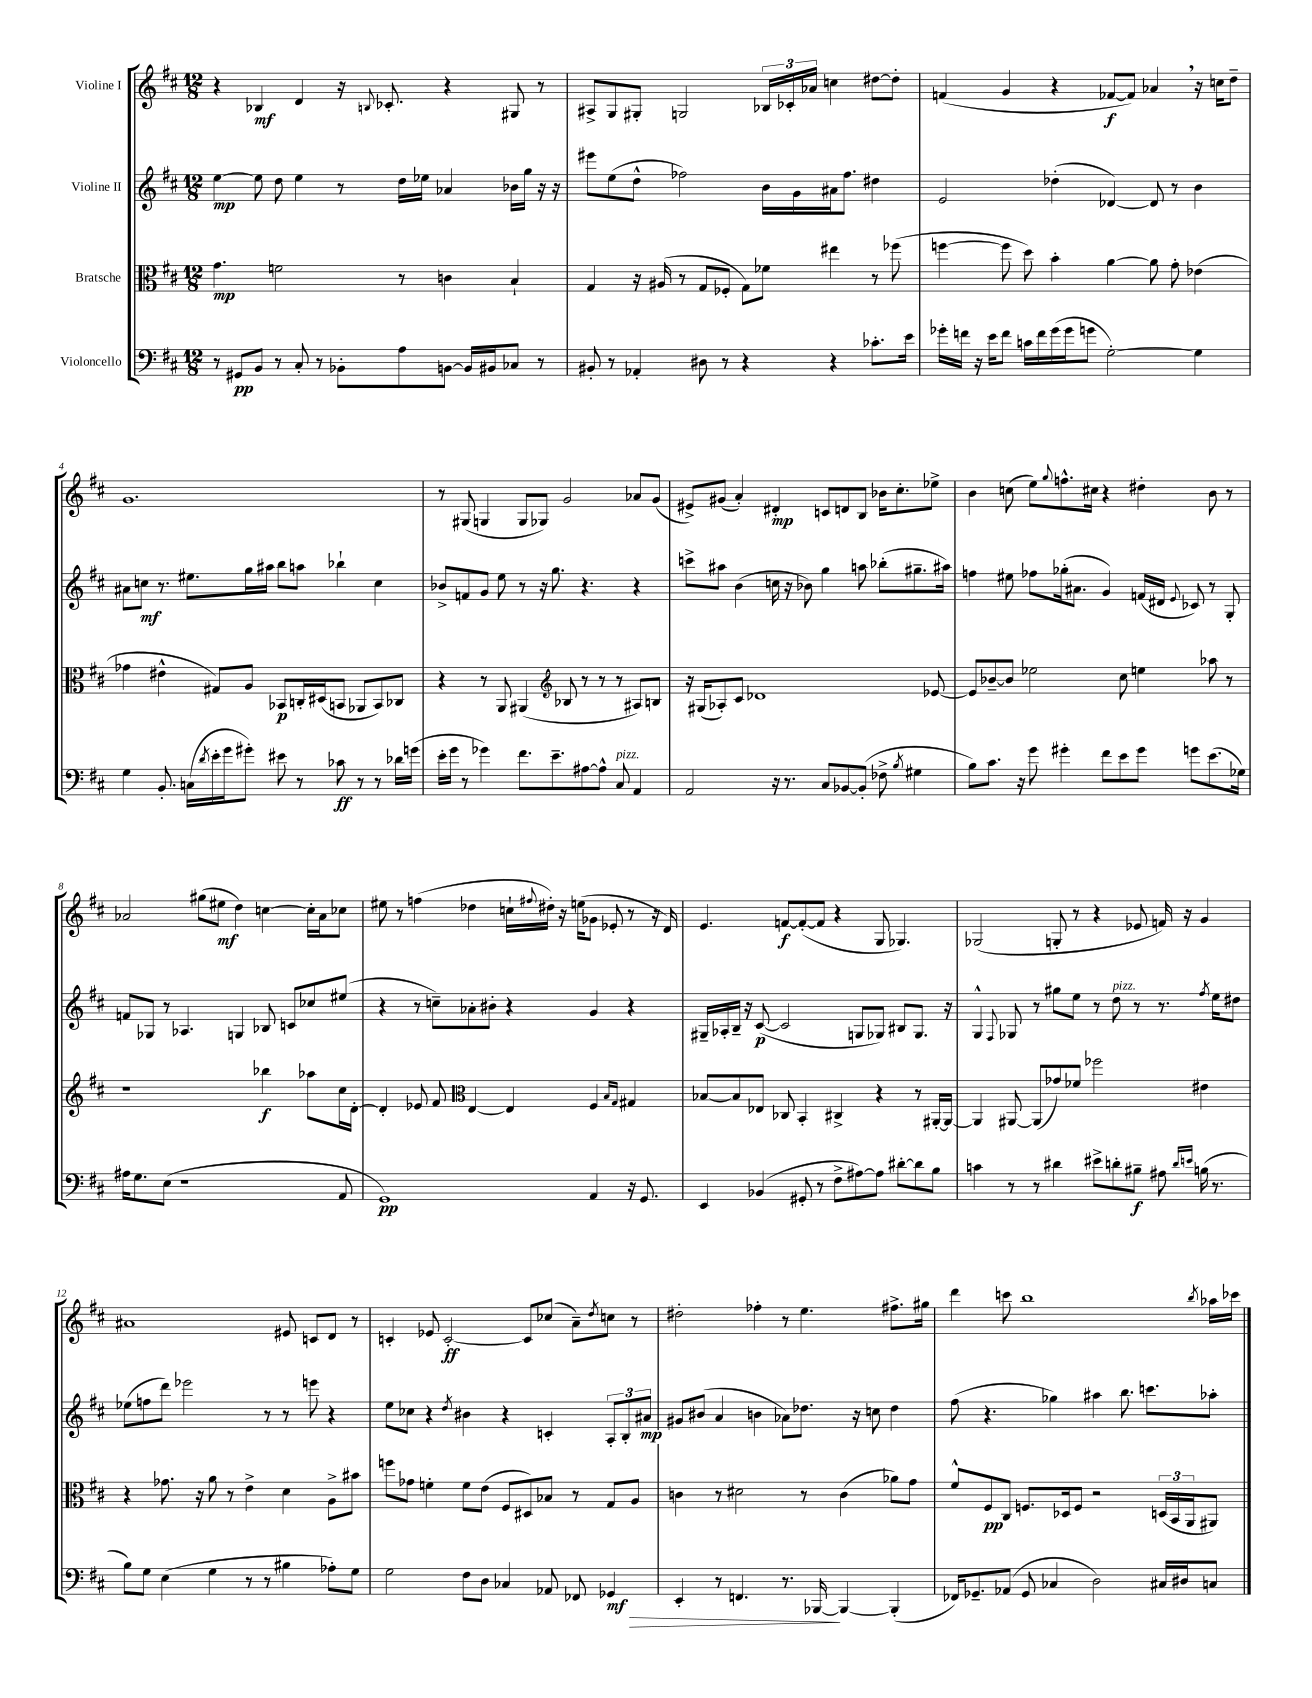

**kern	**dynam	**kern	**dynam	**kern	**dynam	**kern	**dynam
*part4	*part4	*part3	*part3	*part2	*part2	*part1	*part1
*staff4	*staff4	*staff3	*staff3	*staff2	*staff2	*staff1	*staff1
*I"Violoncello	*	*I"Bratsche	*	*I"Violine II	*	*I"Violine I	*
*clefF4	*	*clefC3	*	*clefG2	*	*clefG2	*
*k[f#c#]	*	*k[f#c#]	*	*k[f#c#]	*	*k[f#c#]	*
*M12/8	*	*M12/8	*	*M12/8	*	*M12/8	*
=1	=1	=1	=1	=1	=1	=1	=1
8r	.	4.g\	mp	[4ee\	mp	4r	.
8GG#X/L	pp	.	.	.	.	.	.
8BB/J	.	.	.	8ee\]	.	4B-X/	mf
8r	.	2fn\	.	8dd\	.	.	.
8C#'/	.	.	.	4ee\	.	4d/	.
8r	.	.	.	.	.	.	.
8BB-X'\L	.	.	.	8r	.	16r	.
.	.	.	.	.	.	8qqBn/	.
.	.	.	.	.	.	8.c-X'/	.
8A\	.	8r	.	16dd\LL	.	.	.
.	.	.	.	16ee-X\JJ	.	.	.
[8BBn\J	.	4cn\	.	4a-X/	.	4r	.
16BB/LL]	.	.	.	.	.	.	.
16BB#X/J	.	.	.	.	.	.	.
8C-X/J	.	4B`/	.	16b-X\LL	.	8G#X/	.
.	.	.	.	16gg\JJ	.	.	.
8r	.	.	.	16r	.	8r	.
.	.	.	.	16r	.	.	.
=2	=2	=2	=2	=2	=2	=2	=2
8BB#X'/	.	4G/	.	8eee#X\L	.	8A#X^/L	.
8r	.	.	.	(8ee\	.	8G/	.
4AA-X'/	.	16r	.	8dd^^\J	.	8G#X'/J	.
.	.	(16A#X/	.	.	.	.	.
.	.	8r	.	2ff-X\)	.	2Gn/	.
8D#X\	.	8G/L	.	.	.	.	.
8r	.	8F-X'/J	.	.	.	.	.
4r	.	8G\L)	.	.	.	.	.
.	.	8f-X\J	.	16b\LL	.	24B-X/LL	.
.	.	.	.	.	.	24c-X'/	.
.	.	.	.	16g\	.	.	.
.	.	.	.	.	.	24a-X/JJ	.
4r	.	4ee#X\	.	16a#X\J	.	4ccn\	.
.	.	.	.	8.ff-\J	.	.	.
8.c-X'\L	.	8r	.	4dd#X\	.	[8dd#X\L	.
.	.	(8ff-X\	.	.	.	8dd#'\J]	.
16e\Jk	.	.	.	.	.	.	.
=3	=3	=3	=3	=3	=3	=3	=3
16g-X'\LL	.	[4ffn\	.	2e/	.	(4fn/	.
16fn\JJ	.	.	.	.	.	.	.
16r	.	.	.	.	.	.	.
16e\KL	.	.	.	.	.	.	.
8f\J	.	8ff\]	.	.	.	4g/	.
16cn\LL	.	8dd\)	.	.	.	.	.
16f\	.	.	.	.	.	.	.
(16g-\	.	4b'\	.	(4dd-X'\	.	4r	.
16g-\J	.	.	.	.	.	.	.
8gn\J	.	.	.	.	.	.	.
[2G'\)	.	[4a\	.	[4d-X/)	.	[8f-X/L	f
.	.	.	.	.	.	8f-/J])	.
.	.	8a\]	.	8d-/]	.	4a-X,/	.
.	.	8g'\	.	8r	.	.	.
4G\]	.	(4e-X\	.	4b\	.	16r	.
.	.	.	.	.	.	16ccn\KL	.
.	.	.	.	.	.	8dd~\J	.
!!LO:LB:g=z
=4	=4	=4	=4	=4	=4	=4	=4
4G\	.	4g-X\	.	8a#X\L	.	1.g	.
.	.	.	.	8ccn\J	mf	.	.
8.BB'/	.	4e#X^^\	.	8.r	.	.	.
(16Cn\LL	.	.	.	8.ee#X\L	.	.	.
8qd/	.	.	.	.	.	.	.
16e'\	.	8G#X/L)	.	.	.	.	.
16g\J	.	.	.	.	.	.	.
8g#X'\J)	.	8A/J	.	16gg\L	.	.	.
.	.	.	.	16aa#X\JJ	.	.	.
8e#X\	.	8BB-X/L	p	8bb\L	.	.	.
8r	.	16Cn'/L	.	8aan\J	.	.	.
.	.	(16D#X/J	.	.	.	.	.
8c-X\	ff	8BBn/J	.	4bb-X`\	.	.	.
8r	.	8AA-X/L	.	.	.	.	.
8r	.	8BB/)	.	4cc\	.	.	.
16d-X\LL	.	8C-X/J	.	.	.	.	.
(16gn\JJ	.	.	.	.	.	.	.
=5	=5	=5	=5	=5	=5	=5	=5
16e'\LL	.	4r	.	8b-X^/L	.	8r	.
16g\JJ	.	.	.	.	.	.	.
8r	.	.	.	8fn/	.	(8G#X/	.
4g-X\)	.	8r	.	8g/J	.	4Gn/	.
.	.	8AA/	.	8ee\	.	.	.
8.f#\L	.	(4AA#X/	.	8r	.	8G/L	.
.	.	.	.	16r	.	8G-X/J)	.
8.e~\	.	.	.	8.gg\	.	.	.
*	*	*clefG2	*	*	*	*	*
.	.	8B-X/	.	.	.	2g/	.
[8A#X\	.	8r	.	4.r	.	.	.
8A#^^\J]	.	8r	.	.	.	.	.
!LO:TX:a:i:t=pizz.	!	!	!	!	!	!	!
8C#/	.	8r	.	.	.	.	.
4AA/	.	8A#X/L)	.	4r	.	8a-X/L	.
.	.	8Bn/J	.	.	.	(8g/J	.
=6	=6	=6	=6	=6	=6	=6	=6
2AA/	.	16r	.	8cccn^\L	.	8e#X^/L)	.
.	.	(16G#X/KL	.	.	.	.	.
.	.	8A-X'/)	.	8aa#X\J	.	(8g#X/J	.
.	.	8c#/J	.	(4b\	.	4a'/)	.
.	.	1d-X	.	.	.	.	.
16r	.	.	.	16ccn\	.	4d#X'/	mp
8.r	.	.	.	16r	.	.	.
.	.	.	.	8b-X\)	.	.	.
8C#/L	.	.	.	4gg\	.	8cn/L	.
[8BB-X/	.	.	.	.	.	8dn/	.
(8BB-'/J]	.	.	.	8aan\	.	8B/J	.
8F-X^\	.	.	.	(8bb-X'\L	.	16b-X\KL	.
.	.	.	.	.	.	8.cc#'\	.
8qB/	.	.	.	.	.	.	.
4G#X\	.	.	.	8.gg#X~\	.	.	.
.	.	[8e-X/	.	.	.	8ee-X^\J	.
.	.	.	.	16aa#X\Jk)	.	.	.
=7	=7	=7	=7	=7	=7	=7	=7
8B\L)	.	8e-/L]	.	4ffn\	.	4b\	.
8.c#\J	.	[8b-X~/	.	.	.	.	.
.	.	8b-/J]	.	8ee#X\	.	(8ccn\	.
16r	.	.	.	.	.	.	.
8g\	.	2ee-X\	.	8ff-X\L	.	8ee\L)	.
.	.	.	.	.	.	8qqgg/	.
4g#X'\	.	.	.	(16gg-X'\k	.	8.ffn^^\	.
.	.	.	.	8.a#X\J	.	.	.
.	.	.	.	.	.	16cc#X\Jk	.
8f#\L	.	.	.	4g/)	.	4r	.
8e\	.	8cc#\	.	.	.	.	.
8g#\J	.	4een\	.	(16fn/LL	.	4dd#X'\	.
.	.	.	.	16d#X/JJ	.	.	.
.	.	.	.	8qqe/	.	.	.
8gn\L	.	.	.	8c-X/)	.	.	.
(8.e\	.	8aa-X\	.	8r	.	8b\	.
.	.	8r	.	8G'/	.	8r	.
16G-X\Jk)	.	.	.	.	.	.	.
!!LO:LB:g=z
=8	=8	=8	=8	=8	=8	=8	=8
16A#X\KL	.	1r	.	8fn/L	.	2a-X/	.
8.G\	.	.	.	.	.	.	.
.	.	.	.	8G-X/J	.	.	.
(8E\J	.	.	.	8r	.	.	.
1r	.	.	.	4.A-X/	.	.	.
.	.	.	.	.	.	(8gg#X\L	.
.	.	.	.	.	.	8ee#X\J	mf
.	.	.	.	4Gn/	.	4dd\)	.
.	.	4bb-X\	f	8B-X/	.	[4ccn\	.
.	.	.	.	8cn/L	.	.	.
.	.	8aa-X\L	.	8cc-X/	.	16cc'\LL]	.
.	.	.	.	.	.	16a-\J	.
8AA/	.	16cc#\L	.	(8ee#X/J	.	8cc-X\J	.
.	.	[16d'\JJ	.	.	.	.	.
=9	=9	=9	=9	=9	=9	=9	=9
1GG)	pp	4d'/]	.	4r	.	8ee#X\	.
.	.	.	.	.	.	8r	.
.	.	8e-X/	.	8r	.	(4ffn\	.
.	.	8f#/	.	8ccn~\L)	.	.	.
*	*	*clefC3	*	*	*	*	*
.	.	[4E/	.	8a-X'\	.	4dd-X\	.
.	.	.	.	8b#X'\J	.	.	.
.	.	4E/]	.	4r	.	16ccn`\LL	.
.	.	.	.	.	.	8qqff#X/	.
.	.	.	.	.	.	16dd#X'\JJ)	.
.	.	.	.	.	.	16r	.
.	.	.	.	.	.	(16een\KL	.
4AA/	.	4F#/	.	4g/	.	8g-X\J	.
.	.	.	.	.	.	8e-X'/	.
.	.	16qqB/LL	.	.	.	.	.
.	.	16qqG/JJ	.	.	.	.	.
16r	.	4G#X/	.	4r	.	8r	.
8.GG/	.	.	.	.	.	.	.
.	.	.	.	.	.	16r	.
.	.	.	.	.	.	16d/)	.
=10	=10	=10	=10	=10	=10	=10	=10
4EE/	.	[8B-X/L	.	16G#X~/LL	.	4.e/	.
.	.	.	.	16A-X'/	.	.	.
.	.	8B-/]	.	16B~/JJ	.	.	.
.	.	.	.	16r	.	.	.
(4BB-X/	.	8E-X/J	.	([8c#/	p	.	.
.	.	8C-X/	.	2c#/]	.	[8fn/L	f
8GG#X'/	.	4BB'/	.	.	.	(8f'/_	.
8r	.	.	.	.	.	8f/J]	.
8F#^\L	.	4C#X^/	.	.	.	4r	.
[8A#X\)	.	.	.	8Gn/L	.	.	.
8A#\J]	.	4r	.	8G-X/J)	.	8G/	.
[8d#X'\L	.	.	.	8B#X/L	.	4.G-X/)	.
8d#\]	.	8r	.	8.G-/J	.	.	.
8B\J	.	[16AA#X'/LL	.	.	.	.	.
.	.	16AA#/JJ_	.	16r	.	.	.
=11	=11	=11	=11	=11	=11	=11	=11
4cn\	.	4AA#/]	.	4G^^/	.	(2G-X/	.
.	.	.	.	8qqF#/	.	.	.
8r	.	[8AA#X/	.	8G-X/	.	.	.
8r	.	(8AA#/L]	.	8r	.	.	.
4d#X\	.	8g-X/)	.	8gg#X\L	.	8Gn'/	.
.	.	8f-X/J	.	8ee\J	.	8r	.
8e#X^\L	.	2ff-X\	.	8r	.	4r	.
!	!	!	!	!LO:TX:a:i:t=pizz.	!	!	!
8dn'\	.	.	.	8dd\	.	.	.
8B#X~\J	f	.	.	8r	.	8e-X/	.
8A#X\	.	.	.	8.r	.	16fn/)	.
.	.	.	.	.	.	16r	.
16qqd/LL	.	.	.	.	.	.	.
16qqen/JJ	.	.	.	.	.	.	.
(16Bn\	.	4e#X\	.	.	.	4g/	.
.	.	.	.	8qff#/	.	.	.
8.r	.	.	.	16ee\KL	.	.	.
.	.	.	.	8dd#X\J	.	.	.
!!LO:LB:g=z
=12	=12	=12	=12	=12	=12	=12	=12
8B\L)	.	4r	.	(8ee-X\L	.	1a#X	.
8G\J	.	.	.	8ffn\	.	.	.
(4E\	.	8.g-X\	.	8ddd\J)	.	.	.
.	.	.	.	2eee-X\	.	.	.
.	.	16r	.	.	.	.	.
4G\	.	8a\	.	.	.	.	.
.	.	8r	.	.	.	.	.
8r	.	4e^\	.	.	.	.	.
8r	.	.	.	8r	.	.	.
4B#X\	.	4d\	.	8r	.	8e#X/	.
.	.	.	.	8eeen\	.	8cn/L	.
8A-X'\L)	.	8A^\L	.	4r	.	8d/J	.
8G\J	.	8b#X\J	.	.	.	8r	.
=13	=13	=13	=13	=13	=13	=13	=13
2G\	.	8ffn\L	.	8ee\L	.	4cn'/	.
.	.	8g-X\J	.	8cc-X\J	.	.	.
.	.	4fn'\	.	4r	.	8e-X/	.
.	.	.	.	.	.	[2c'/	ff
.	.	.	.	8qdd/	.	.	.
8F#\L	.	8f\L	.	4b#X\	.	.	.
8D\J	.	(8e\J	.	.	.	.	.
4C-X/	.	8F#/L	.	4r	.	.	.
.	.	8D#X/)	.	.	.	8c/L]	.
8AA-X/	.	8B-X/J	.	4cn'/	.	(8cc-X/J	.
8FF-X/	.	8r	.	.	.	8a~\L)	.
.	.	.	.	.	.	8qdd/	.
!	!LO:HP:b	!	!	!	!	!	!
4GG-X/	> mf	8G/L	.	12A'/L	.	8ccn\J	.
.	.	.	.	12B'/	.	.	.
.	.	8A/J	.	.	.	8r	.
.	.	.	.	12a#X/J	mp	.	.
=14	=14	=14	=14	=14	=14	=14	=14
4EE'/	.	4cn\	.	8g#X/L	.	2dd#X'\	.
.	.	.	.	(8b#X/J	.	.	.
8r	.	8r	.	4a/	.	.	.
4.FFn/	.	2d#X\	.	.	.	.	.
.	.	.	.	4bn\	.	4ff-X'\	.
8.r	.	.	.	8a-X\L)	.	8r	.
.	.	8r	.	8.dd-X\J	.	4.ee\	.
[16BBB-X/	.	.	.	.	.	.	.
4BBB-/_	]	(4c\	.	.	.	.	.
.	.	.	.	16r	.	.	.
.	.	.	.	8ccn\	.	.	.
(4BBB-'/]	.	8a-X\L)	.	4dd-\	.	8.ff#X^\L	.
.	.	8g\J	.	.	.	.	.
.	.	.	.	.	.	16gg#X\Jk	.
=15	=15	=15	=15	=15	=15	=15	=15
16FF-X/KL)	.	8f#^^/L	.	(8ff#\	.	4ddd\	.
8.GG-X~/	.	.	.	.	.	.	.
.	.	8F#/	pp	4.r	.	.	.
(8AA-X/J	.	8C#/J	.	.	.	8cccn\	.
8GG-/	.	8.Fn/L	.	.	.	1bb	.
4C-X/	.	.	.	4gg-X\)	.	.	.
.	.	16D-X/k	.	.	.	.	.
.	.	8F/J	.	.	.	.	.
2D\)	.	2r	.	4aa#X\	.	.	.
.	.	.	.	8.bb\	.	.	.
.	.	.	.	8.cccn\L	.	.	.
16C#X/LL	.	(24Dn/LL	.	.	.	.	.
.	.	24BB/	.	.	.	.	.
16D#X/J	.	.	.	.	.	.	.
.	.	24AA/J	.	.	.	.	.
.	.	.	.	.	.	8qbb/	.
8Cn/J	.	8AA#X/J)	.	8aa-X'\J	.	16aa-X\LL	.
.	.	.	.	.	.	16ccc-X\JJ	.
==	==	==	==	==	==	==	==
*-	*-	*-	*-	*-	*-	*-	*-
